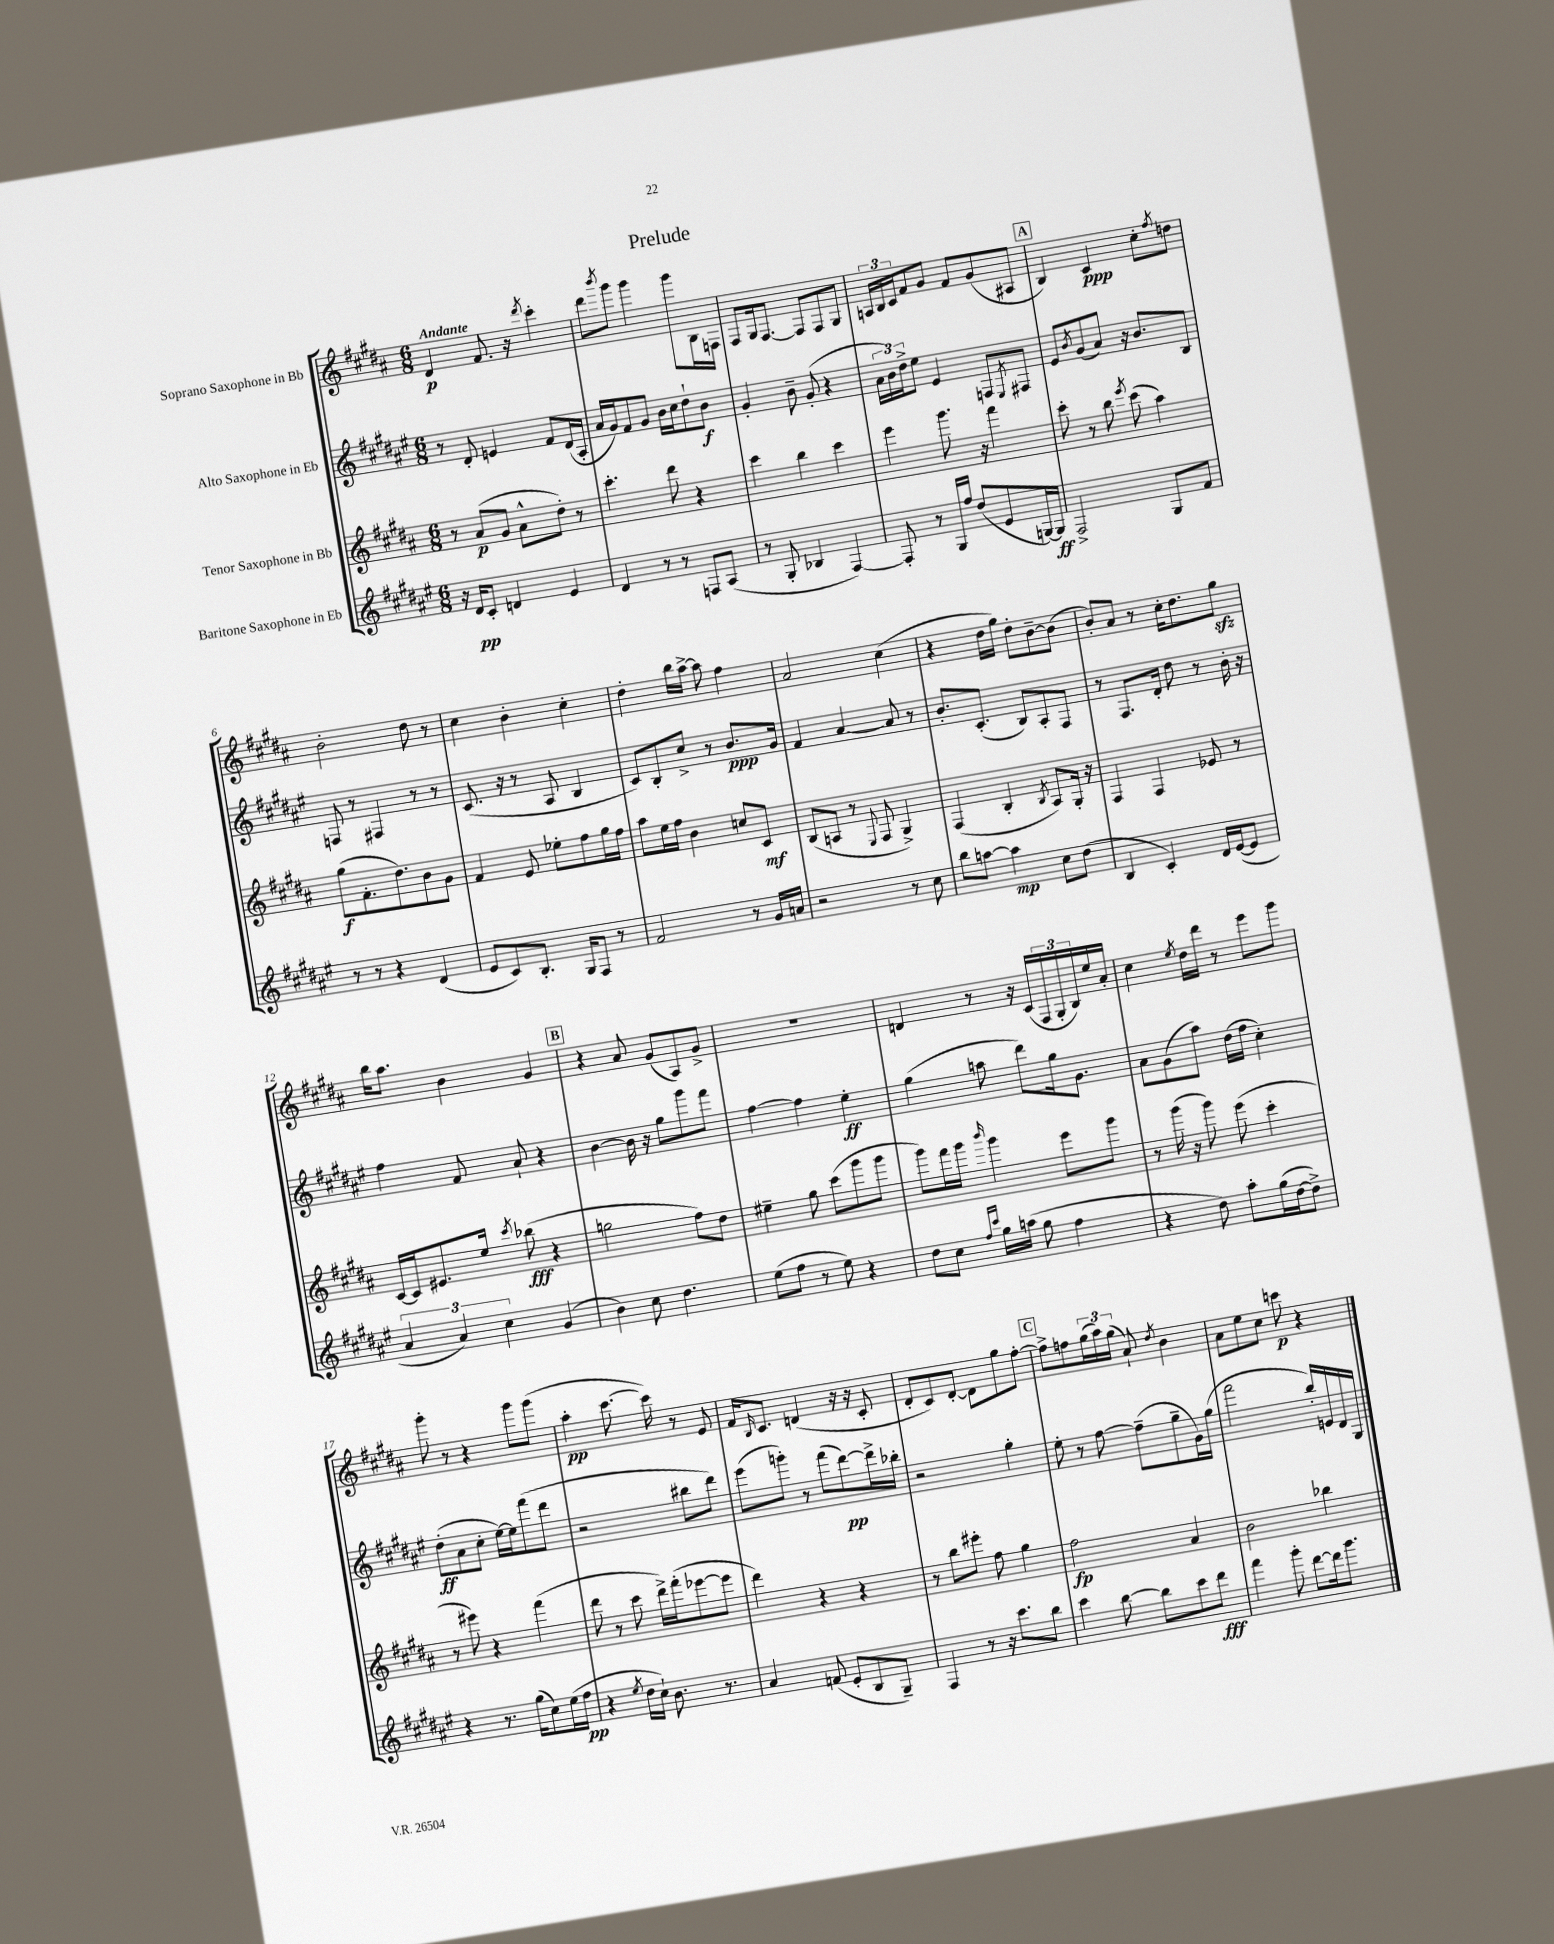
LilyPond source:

\header { title = "Prelude" }
<<
\new StaffGroup <<
\new Staff = "s0" \with { instrumentName = "Soprano Saxophone in Bb" } {
    \clef treble \key b \major \numericTimeSignature \time 6/8 \tempo "Andante"
    dis'4\p fis'8. r16 \acciaccatura { dis'''8 } cis'''4-. |
    dis'''8 \acciaccatura { b'''8 } gis'''8 gis'''4 gis'''8 b16 f16 |
    fis8 gis16 fis8.~ fis8 fis8 gis8 |
    \tuplet 3/2 { a16 b16 cis'16 } fis'8 gis'8 fis'8 gis'8( ais8 |
    \mark \markup { \box "A" } b4) cis'4\ppp cis''8-. \acciaccatura { fis''8 } d''8 |
    b'2-. dis''8 r8 |
    cis''4 b'4-. cis''4-. |
    dis''4-. b''16 ais''16~-> ais''8 fis''4 |
    ais'2 cis''4( |
    r4 dis''16 gis''16) dis''8-. b'8~-- b'8( |
    b'8-.) ais'8 r8 cis''16-. dis''8. gis''8\sfz |
    b''16 ais''8. b'4 gis'4 |
    \mark \markup { \box "B" } r4 ais'8 gis'8( ais8) gis'8-> |
    R2. |
    d'4 r8 r16 cis'16( \tuplet 3/2 { fis16 gis16-. b16) } e''16 ais'16-. |
    cis''4 \acciaccatura { e''8 } dis''16 dis'''16 r8 e'''8 gis'''8 |
    gis'''8-. r8 r4 gis'''8 gis'''8( |
    ais''4-.\pp cis'''8.~ cis'''16) r8 e'8 |
    fis'16 \grace { b16 } cis'8. d'4( r16 r16 cis'8-. |
    dis'8-. cis'8) dis'8~-. dis'8 gis''8 fis''8~-. |
    \mark \markup { \box "C" } fis''8-> f''8 \tuplet 3/2 { gis''16( ais''16) gis''16( } ais'8-!) \acciaccatura { dis''8 } b'4 |
    ais'8 e''8 cis''8 c'''8\p r4 \bar "|." |
}
\new Staff = "s1" \with { instrumentName = "Alto Saxophone in Eb" } {
    \clef treble \key fis \major \numericTimeSignature \time 6/8
    r8 dis'8-. e'4 fis'8 dis'16( ais16-. |
    ais'16 gis'16) fis'8 gis'8 b'16 cis''16 dis''8-! b'8\f |
    gis'4-. b'8-- gis'8-.( r4 |
    \tuplet 3/2 { ais'16 b'16) dis''16-> } eis''8 eis'4 f8 \acciaccatura { eis8 } fis8 |
    \mark \markup { \box "A" } eis'8 \acciaccatura { b'8 } gis'8( ais'8) r16 b'8. b8 |
    f8 r8 fis4 r8 r8 |
    cis'8.( r16 r8 ais8 b4 |
    cis'8) b8-. cis''8-> r8 b'8.\ppp gis'16 |
    fis'4 ais'4~ ais'8 r8 |
    b'8.-. cis'8.-.( b8) ais8-. fis8 |
    r8 fis8. dis'16-. dis''8 r8 b'16-. r16 |
    fis''4 fis'8 ais'8-! r4 |
    \mark \markup { \box "B" } b'4~ b'16 r16 gis''8 gis'''8 fis'''8 |
    fis''4~ fis''4 eis''4-.\ff |
    gis''4( a''8 dis'''8) gis''16 gis'8. |
    ais'8 gis'8( ais''8) dis''16( fis''16 cis''4-.) |
    dis''8-.\ff( ais'8 cis''8-. eis''16~) eis''16 fis'''8( dis'''8 |
    r2 bis''8 dis'''8) |
    eis'''8( g'''8-.) r8 fis'''8( dis'''8~\pp) dis'''16-> bes''16-. |
    r2 gis''4-. |
    \mark \markup { \box "C" } eis''8-. r8 fis''8~ fis''8--( gis''8-- gis'16) gis''16( |
    fis'''2 b''16-.) e'16 dis'16 gis16 \bar "|." |
}
\new Staff = "s2" \with { instrumentName = "Tenor Saxophone in Bb" } {
    \clef treble \key b \major \numericTimeSignature \time 6/8
    r8 ais'8\p( gis'8 ais'8-^ dis''8-.) r8 |
    cis'''4.-. dis'''8 r4 |
    cis'''4 b''4 cis'''4 |
    e'''4 gis'''8. r16 fis'''4 |
    \mark \markup { \box "A" } cis'''8-. r8 b''8 \acciaccatura { e'''8 } cis'''8( ais''4) |
    gis''8\f( fis'8.-. dis''8.) b'8 gis'8 |
    fis'4 e'8 ees''8-. fis''8 gis''16 fis''16 |
    ais''8 e''16 fis''16 b'4 c''8 cis'8\mf |
    b8( a8 r8 \appoggiatura { e8 } fis8 gis4->) |
    fis4( b4-. \acciaccatura { b8 } ais8) gis16-. r16 |
    fis4 fis4 ees'8 r8 |
    cis'16~ cis'16 eis'8. e''16 \acciaccatura { cis'''8 } bes''8\fff( r4 |
    \mark \markup { \box "B" } g''2 fis''8) dis''8 |
    eis''4-- gis''8 cis'''8( gis'''8 gis'''8 |
    gis'''8) fis'''16 gis'''16 \grace { b'''16 } gis'''4 e'''8 gis'''8 |
    r8 gis'''16( r16 gis'''8) e'''8( cis'''4-. |
    r8 eis'''8) r4 fis'''4( |
    dis'''8 r8 cis'''8 dis'''16->) fis'''16-.( ees'''8~ ees'''8 |
    dis'''4) r4 r4 |
    r8 b''8 eis'''8-. fis''8 gis''4 |
    \mark \markup { \box "C" } fis''2\fp ais'4 |
    b'2 bes''4 \bar "|." |
}
\new Staff = "s3" \with { instrumentName = "Baritone Saxophone in Eb" } {
    \clef treble \key fis \major \numericTimeSignature \time 6/8
    r16 dis'16\pp cis'8-. d'4 eis'4 |
    dis'4 r8 r8 f8 ais8( |
    r8 gis8-. bes4 fis4~) |
    fis8-. r8 gis16 fis''16 dis''8( eis'8 g16~) g16\ff |
    \mark \markup { \box "A" } fis2-> gis8 fis'8 |
    r8 r8 r4 dis'4( |
    eis'8 cis'8) b8.-. gis16 fis8 r8 |
    fis'2 r8 gis'16 a'16 |
    r2 r8 cis''8 |
    b''8 a''8~ a''4\mp cis''8 dis''8( |
    b4 cis'4-.) dis'16 eis'16~( eis'8 |
    \tuplet 3/2 { ais'4 ais'4) cis''4 } gis'4( |
    \mark \markup { \box "B" } b'4) cis''8 dis''4. |
    eis''8( fis''8 r8 eis''8) r4 |
    dis''8 cis''8 \grace { fis''16 cis'''16 } gis''16 a''16( gis''8 fis''4 |
    r4 dis''8) ais''8-. gis''16( dis''16~ dis''8->) |
    r4 r8. gis''16( cis''8) eis''16( fis''16\pp |
    r4 \acciaccatura { eis''8 } dis''16 cis''16-!) b'8. r8. |
    ais'4 f'8( eis'8-. b8 gis8--) |
    fis4 r8 r16 cis'''8. b''8 |
    \mark \markup { \box "C" } cis'''4 b''8~ b''8 cis'''8 dis'''8\fff |
    fis'''4 gis'''8-. dis'''8~ dis'''16 gis'''8. \bar "|." |
}
>>
>>
